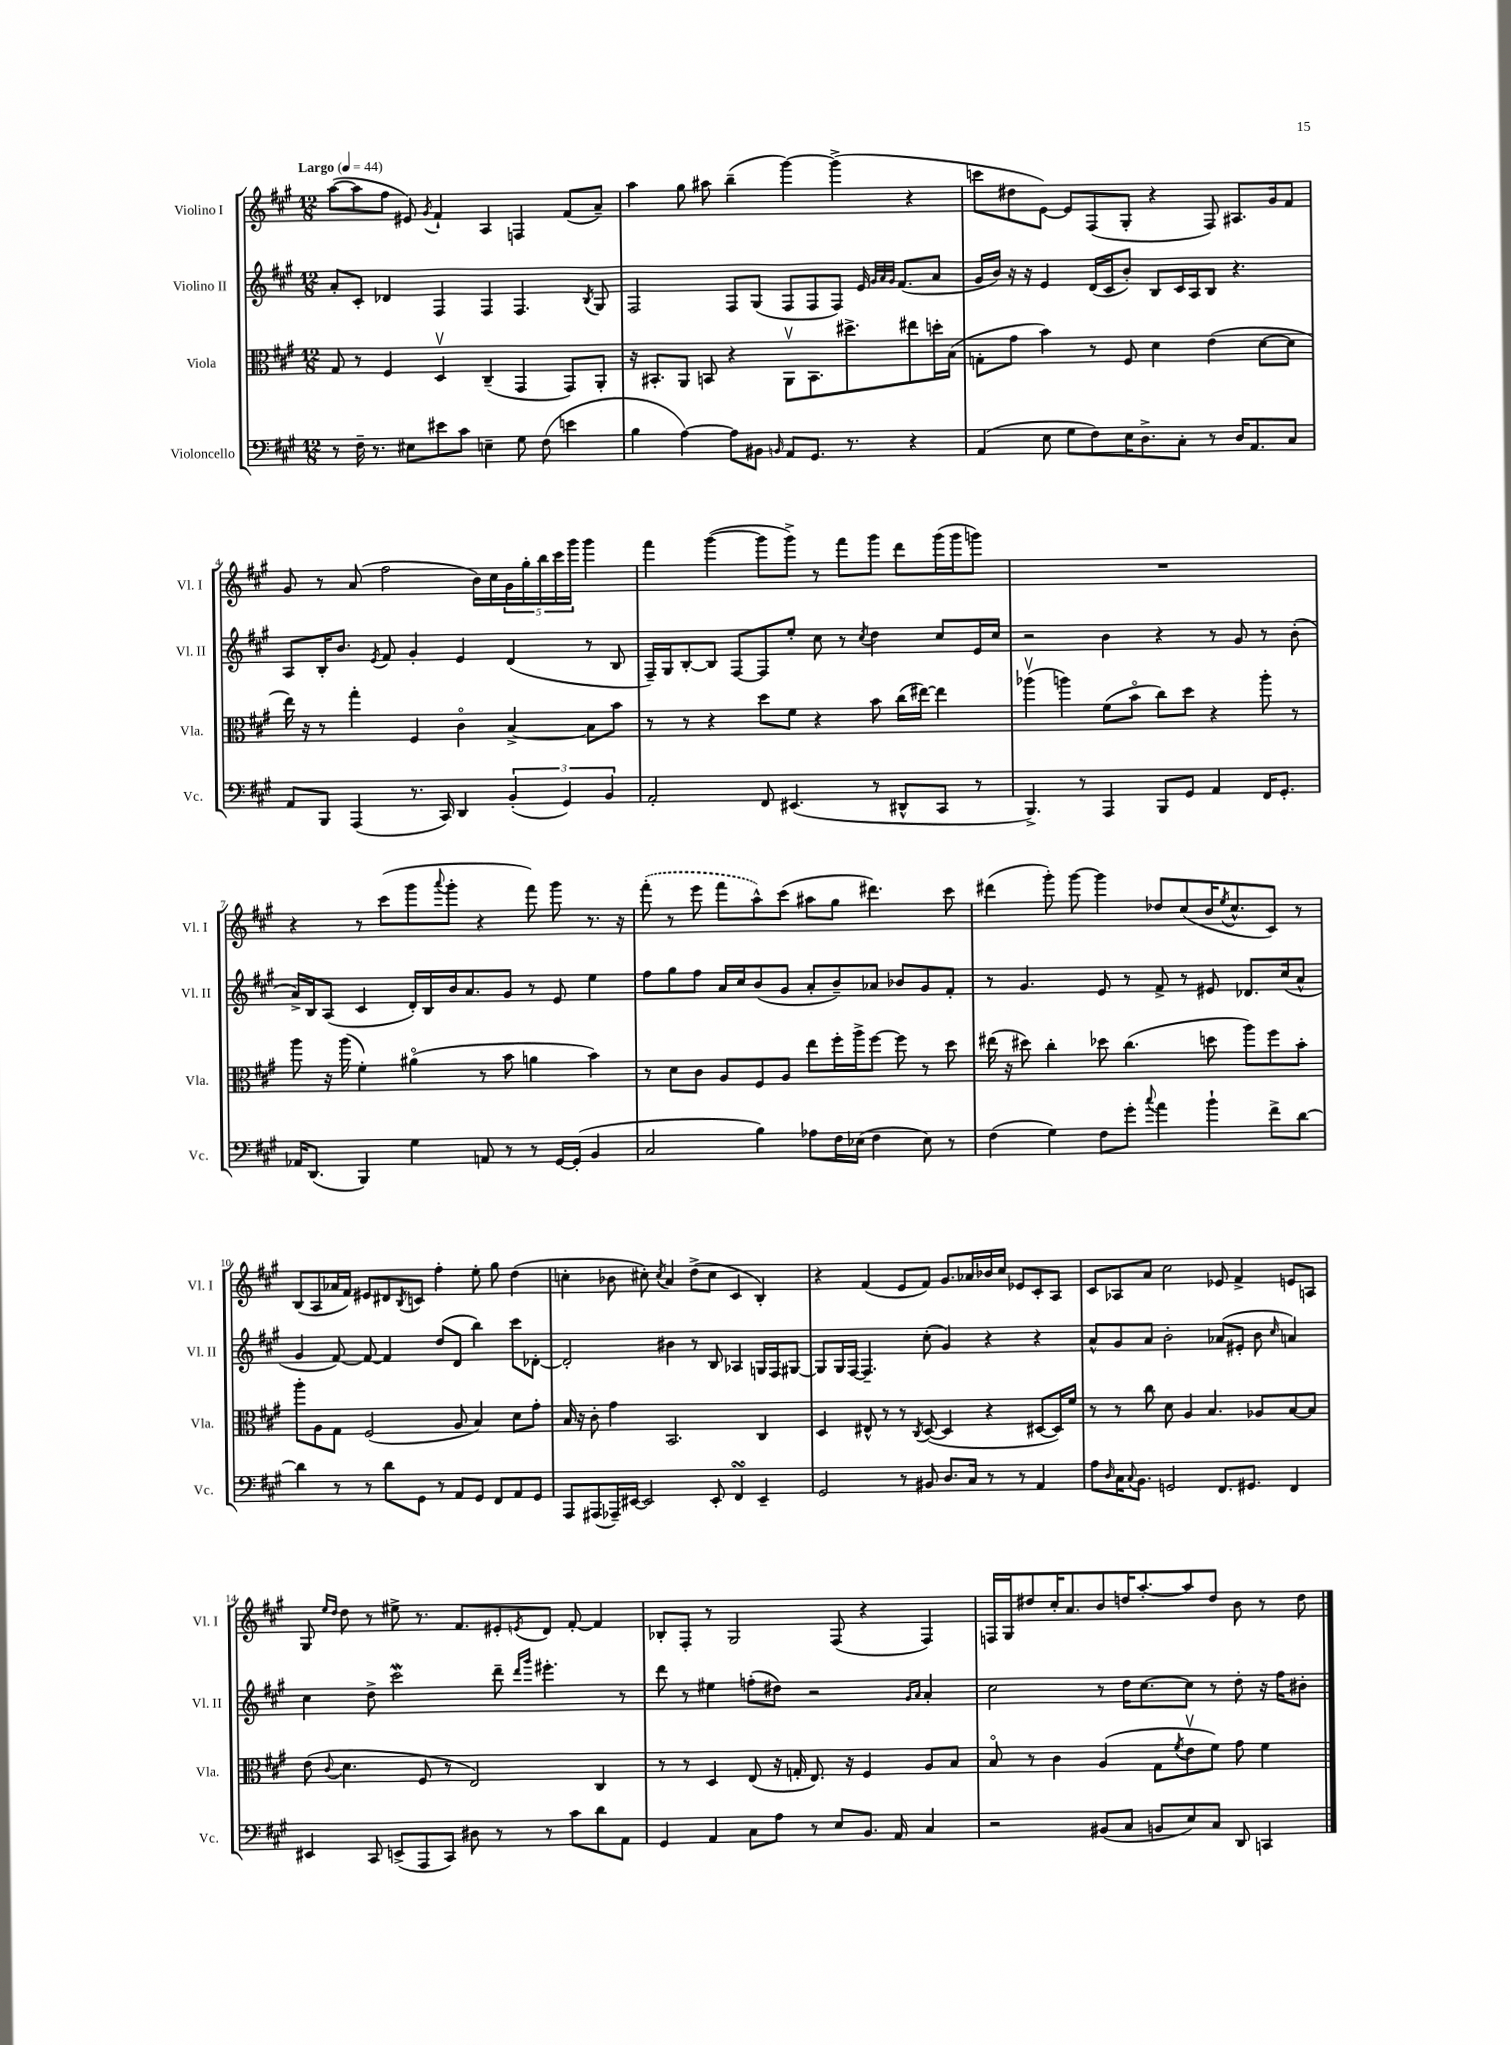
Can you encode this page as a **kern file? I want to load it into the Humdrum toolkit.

**kern	**kern	**kern	**kern
*staff4	*staff3	*staff2	*staff1
*clefF4	*clefC3	*clefG2	*clefG2
*k[f#c#g#]	*k[f#c#g#]	*k[f#c#g#]	*k[f#c#g#]
*M12/8	*M12/8	*M12/8	*M12/8
*MM44	*MM44	*MM44	*MM44
8r	8G#	8a'	([8aa
16F#~	8r	8c#'	8aa]
8.r	.	.	.
.	4F#	4d-	8ff#
8E#	.	.	8e#)
.	.	.	8qg#
8e#	4Dv	4F#	4f#`
8c#	.	.	.
4E~	(4C#~	4F#	4A
8G#	4GG#	4.F#	4F
(8F#	.	.	.
4e	8GG#)	.	(8f#
.	.	8qB	.
.	8AA'	8G#	8a~)
=	=	=	=
4B	16r	2F#	4aa
.	8.BB#'	.	.
[4A)	8AA	.	8gg#
.	8BB	.	8aa#
8A]	4r	8F#	(4bb~
8BB#	.	(8G#	.
16qqBB	.	.	.
8AA	8AAv	8F#	[4ggg#)
8.GG#	8.BB	8F#	.
.	.	8F#)	(4ggg#^]
8.r	8.dd#^	.	.
.	.	16e	.
.	.	32qqg#	.
.	.	32qqa	.
.	.	32qqg#	.
.	.	(8.f#	.
4r	8ee#	.	4r
.	16dd'	8a	.
.	(16B	.	.
=	=	=	=
(4AA	8G'	16g#	8ccc
.	.	16b)	.
.	8g#	16r	8dd#
.	.	16r	.
8E	4b)	4e	[8e)
8G#	.	.	8e]
8F#)	8r	(16d	(8F#
.	.	16c#	.
16E	8F#	8b')	8G#'
8.D^	.	.	.
.	4d	8B	4r
8C#'	.	16c#	.
.	.	16A	.
8r	(4e	8B	8F#)
16D	.	4.r	8.A#
8.AA	.	.	.
.	[8d	.	.
.	.	.	16g#
8C#	8d]	.	8f#
=	=	=	=
8AA	16ee)	8A	8g#
.	16r	.	.
8BBB	8r	16B'	8r
.	.	8.b	.
(4AAA	4gg#'	.	(8a
.	.	8qe	.
.	.	8f#	2ff#
8.r	4F#	4g#'	.
16CC#)	.	.	.
4DD	4c#o	4e	.
.	.	.	16b)
.	.	.	16cc#
(6BB'	[4B^	(4d	20g#
.	.	.	20gg#'
.	.	.	20bb
.	.	.	20ccc#
6GG#)	.	.	.
.	.	.	20ggg#
.	8B]	8r	4ggg#
6BB	.	.	.
.	8b	8B	.
=	=	=	=
2AA'	8r	16F#~)	4fff#
.	.	16G#	.
.	8r	[8B'	.
.	4r	8B]	([4ggg#
.	.	[8F#	.
8FF#	8dd	8F#]	8ggg#]
(4.EE#	8f#	8ee'	8ggg#^)
.	4r	8cc#	8r
.	.	8r	8fff#
.	.	8qcc#	.
8r	8b	4dd	8ggg#
8DD#^^	(16cc#	.	8ddd
.	[16ee#)	.	.
8CC#	4ee#]	8cc#	(16ggg#
.	.	.	16ggg#
8r	.	16e	8ggg)
.	.	16cc#	.
=	=	=	=
4.BBB^)	(4aa-v	2r	1.r
.	4aa)	.	.
8r	.	.	.
4AAA	(8f#	4b	.
.	8bo	.	.
8BBB	8cc#)	4r	.
8GG#	8dd	.	.
4AA	4r	8r	.
.	.	8g#	.
16FF#	8aa'	8r	.
8.GG#'	.	.	.
.	8r	(8b'	.
=	=	=	=
16AA-	8aa	16a^)	4r
(8.DD	.	16B	.
.	16r	(8A	.
.	(16aa	.	.
4BBB)	4f#')	4c#	8r
.	.	.	(8ccc#
4G#	(4a#o	16d')	8ggg#
.	.	16B	.
.	.	.	8qqaaa
.	.	16b	8ggg#'
.	.	8.a	.
8AA	8r	.	4r
8r	8b	8g#	.
8r	4a	8r	8fff#)
[16GG#	.	8e	8ggg#
(16GG#']	.	.	.
4BB	4b)	4ee	8.r
.	.	.	16r
=	=	=	=
2C#	8r	8ff#	(8fff#'
.	8d	8gg#	8r
.	8c#	8ff#	8eee
.	8A	16a	8fff#
.	.	16cc#	.
4B)	8F#	(8b	8aa^^)
.	8A	8g#	(8ccc#
8A-	8ee	8a'	8aa#
16F#	16ff#'	8b~)	8gg#
(16E-	16aa^	.	.
4F#	[8ff#	8a-	4.ddd#)
.	8ff#]	8b-	.
8E-)	8r	8g#	.
8r	8dd	8f#'	8ccc#
=	=	=	=
(4F#	(16ee#	8r	(4ddd#
.	16r	.	.
.	8dd#)	4.g#	.
4G#)	4cc#'	.	8ggg#')
.	.	.	[8ggg#
8F#	8dd-	8e	4ggg#]
8g#'	(4.cc#	8r	.
8qqcc#	.	.	.
4a	.	8f#^	8dd-
.	.	8r	(8cc#
4b`	8dd	8e#	16b
.	.	.	8qee
.	.	.	8.cc#^^
.	8aa)	8.d-	.
8f#^	8ff#	.	8c#)
.	.	(16cc#	.
[8d	8b'	8a^^	8r
=	=	=	=
4d]	8aa'	4g#	(8B
.	8A	.	8A
8r	8G#	[8f#)	16a-
.	.	.	16f#)
8r	(2F#	8f#_	8e#
8d	.	4f#]	8d#
.	.	.	8qB
8GG#	.	.	8c
8r	.	(8dd	4ff#'
8AA	8A	8d	.
8GG#	4B)	4bb)	8ee'
8FF#	.	.	8gg#
8AA	8d	8ccc#	(4dd
8GG#	8g#'	[8d-'	.
=	=	=	=
8AAA	16B	2d-']	4cc'
.	16r	.	.
(8AAA#	8c#'	.	.
16AAA-~)	4g#	.	8b-
[16EE#	.	.	.
2EE#]	.	.	8cc#')
.	.	.	8qcc#
.	2.BB	4b#	4a
.	.	8r	(8dd^
8EE#'	.	8B	8cc#
4FF#	.	4A-	4c#
4EE#~	4C#	16G	4B')
.	.	16F#	.
.	.	[8G#	.
=	=	=	=
2GG#	4D	8G#]	4r
.	.	16G#	.
.	.	[16F#	.
.	8E#^^	4.F#~]	(4f#
.	8r	.	.
8r	8r	.	8e
.	8qC#	.	.
8BB#	([8D	(8cc#'	8f#)
8.D	4D]	4g#)	8.g#
16C#	.	.	16a-
8r	4r	4r	16b-
.	.	.	16cc#
8r	.	.	8e-
4AA	[8D#	4r	8c#'
.	16D#])	.	8A
.	16f#	.	.
=	=	=	=
8A	8r	8a^^	8c#
16qqD	.	.	.
16C#	8r	8g#	8A-
8qqC#	.	.	.
8.BB	.	.	.
.	8cc#	8a	8a
2GG	8d	2b'	2cc#
.	4A	.	.
.	4.B	.	.
8.FF#	.	(8a-	8e-
.	.	8e#'	4f#^
8.GG#	.	.	.
.	8A-	8b	.
.	.	16qqcc#	.
4FF#	[8B	4a)	8e
.	8B]	.	8A
=	=	=	=
4EE#	(8e	4cc#	8G#
.	.	.	16qqee
.	8qqc#	.	16qqdd
.	4.d	.	8dd
8CC#	.	8dd^	8r
(8EE^	.	2ccc#	8ee#^
8AAA	8F#	.	8.r
8CC#)	8r	.	.
.	.	.	8.f#
8D#	2E)	.	.
8r	.	8ddd~	8e#'
.	.	16qqddd	.
.	.	16qqggg#	8qe
8r	.	4.eee#'	8d
8c#	.	.	[8f#'
8d	4C#	.	4f#]
8AA	.	8r	.
=	=	=	=
4GG#	8r	8ddd	8B-'
.	8r	8r	8F#'
4AA	4D	4ee#	8r
.	.	.	2G#
8C#	(8E	(8ff'	.
8A	16r	8dd#)	.
.	16G'	.	.
8r	8.E)	2r	.
8E	.	.	(8F#
.	16r	.	.
8.BB	4F#	.	4r
16AA	.	.	.
.	.	16qqg#	.
.	.	16qqa	.
4C#	8A	4a'	4F#)
.	8B	.	.
=	=	=	=
2r	8Bo	2cc#	16F
.	.	.	16G#
.	8r	.	8dd#
.	4c#	.	16cc#'
.	.	.	8.a
(8BB#	(4A	8r	8b
8C#	.	16dd	16dd
.	.	[8.cc#	[8.aa'
8BB	8G#	.	.
.	8qf#	.	.
8E)	8ev	8cc#]	8aa]
8C#	8f#)	8r	8dd
8DD	8g#	8dd'	8b
4CC	4f#	16r	8r
.	.	16ff#	.
.	.	8b#'	8dd
==	==	==	==
*-	*-	*-	*-
